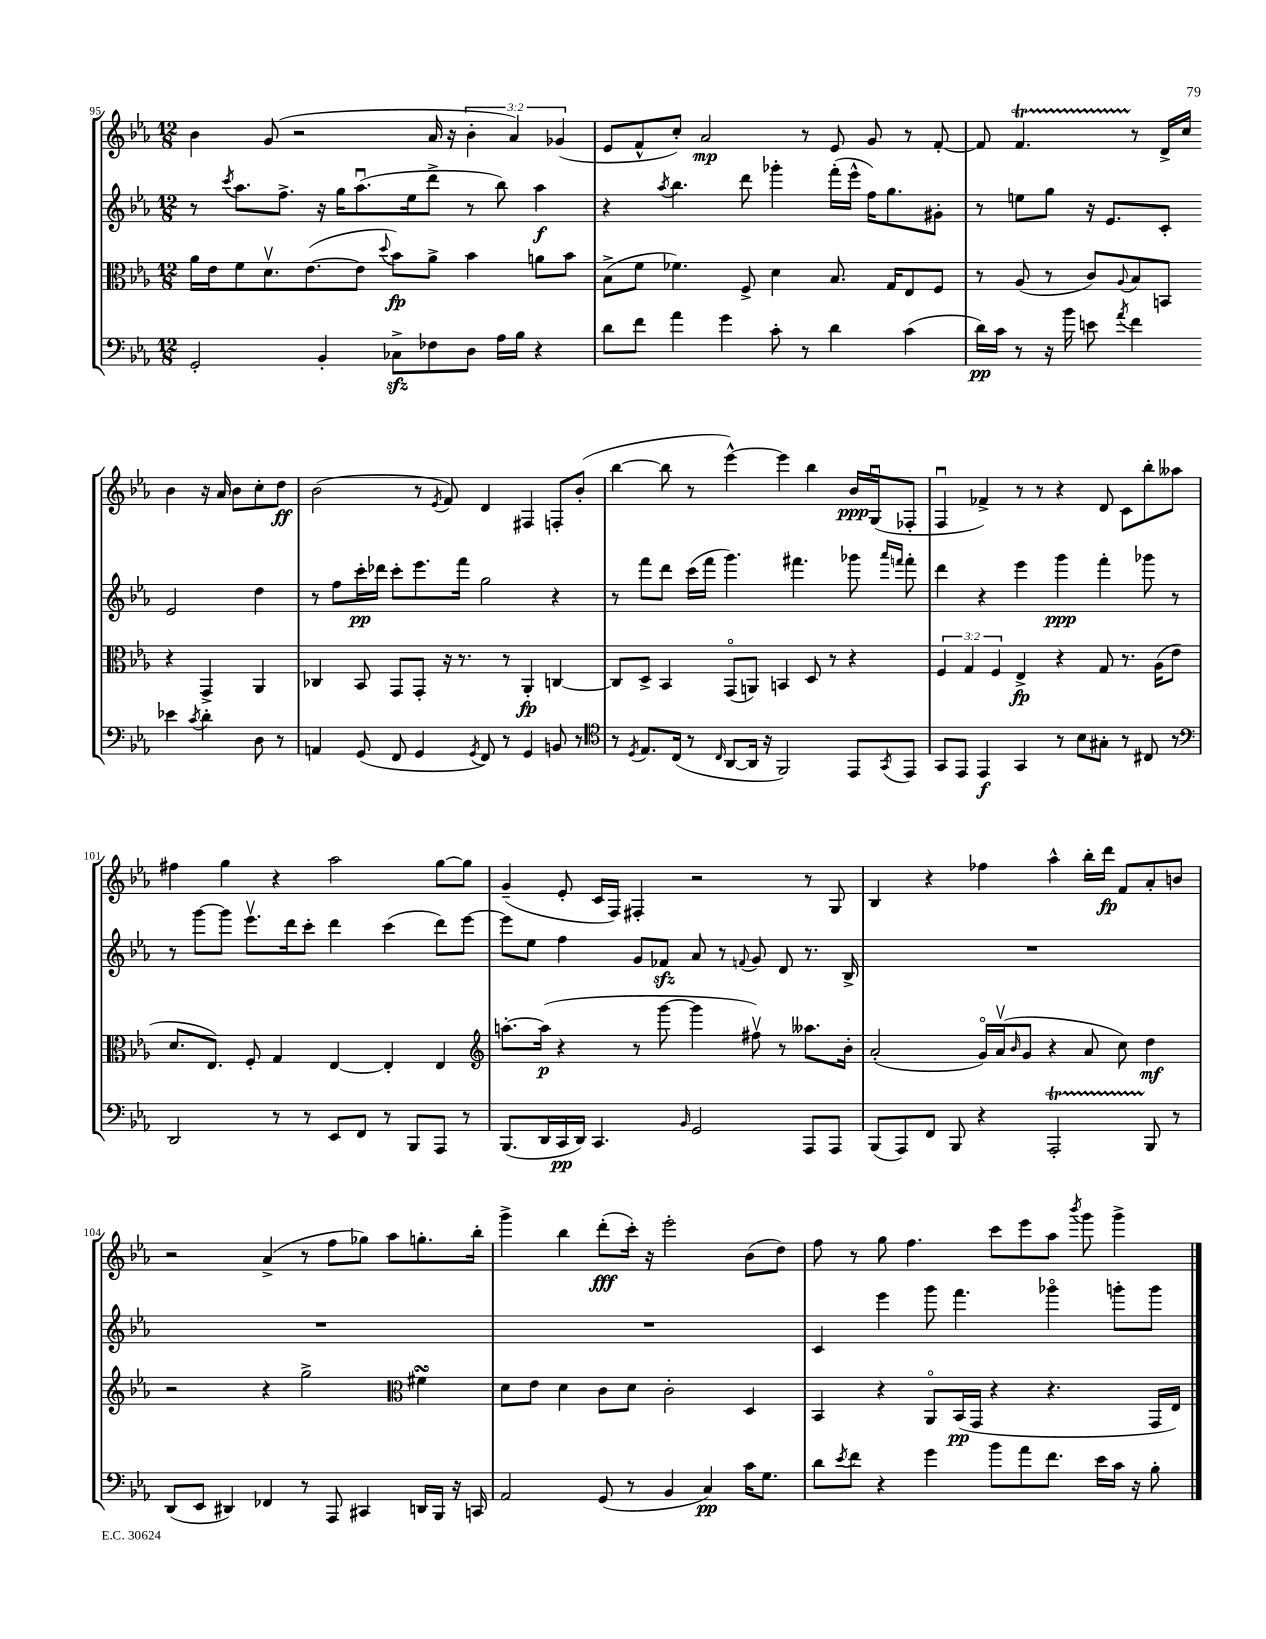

**kern	**dynam	**kern	**dynam	**kern	**dynam	**kern	**dynam
*part4	*part4	*part3	*part3	*part2	*part2	*part1	*part1
*staff4	*staff4	*staff3	*staff3	*staff2	*staff2	*staff1	*staff1
*clefF4	*	*clefC3	*	*clefG2	*	*clefG2	*
*k[b-e-a-]	*	*k[b-e-a-]	*	*k[b-e-a-]	*	*k[b-e-a-]	*
*M12/8	*	*M12/8	*	*M12/8	*	*M12/8	*
=95	=95	=95	=95	=95	=95	=95	=95
2GG'/	.	16a-\LL	.	8r	.	4b-\	.
.	.	16e-\J	.	.	.	.	.
.	.	.	.	8qccc/	.	.	.
.	.	8f\	.	8.aa-\L	.	.	.
.	.	8.dv\	.	.	.	(8g/	.
.	.	.	.	8.ff^\J	.	.	.
.	.	.	.	.	.	2r	.
.	.	([8.e-\	.	.	.	.	.
4BB-'/	.	.	.	16r	.	.	.
.	.	.	.	16gg\KL	.	.	.
.	.	8e-\J]	.	(8.aa-u\	.	.	.
.	.	8qqdd/	.	.	.	.	.
8C-Xzz^\L	.	8b-\L)	fp	.	.	.	.
.	.	.	.	16ee-\k	.	.	.
8F-X\	.	8a-^\J	.	8ddd^\J	.	16a-/	.
.	.	.	.	.	.	16r	.
8D\J	.	4b-\	.	8r	.	6b-'\	.
16A-\LL	.	.	.	8bb-\)	.	.	.
.	.	.	.	.	.	6a-/)	.
16B-\JJ	.	.	.	.	.	.	.
4r	.	8an\L	.	4aa-\	f	.	.
.	.	.	.	.	.	(6g-X/	.
.	.	8b-\J	.	.	.	.	.
=96	=96	=96	=96	=96	=96	=96	=96
8d\L	.	(8B-^\L	.	4r	.	8e-/L	.
8f\J	.	8f\J	.	.	.	8f^^/	.
.	.	.	.	8qaa-/	.	.	.
4a-\	.	4.f-X\)	.	4.bb-\	.	8cc'/J)	.
.	.	.	.	.	.	2a-/	mp
4g\	.	.	.	.	.	.	.
.	.	8F^/	.	8ddd\	.	.	.
8c'\	.	4d\	.	4ggg-X'\	.	.	.
8r	.	.	.	.	.	8r	.
4d\	.	8.B-/	.	(16fff'\LL	.	8e-/	.
.	.	.	.	16eee-^^\JJ	.	.	.
.	.	.	.	16ff\KL)	.	8g/	.
.	.	16G/KL	.	8.gg\	.	.	.
(4c\	.	8E-/	.	.	.	8r	.
.	.	8F/J	.	8g#X'\J	.	[8f'/	.
=97	=97	=97	=97	=97	=97	=97	=97
16d\LL)	pp	8r	.	8r	.	8f/]	.
16c\JJ	.	.	.	.	.	.	.
8r	.	(8A-/	.	8een\L	.	4.fT/	.
16r	.	8r	.	8gg\J	.	.	.
16b-\	.	.	.	.	.	.	.
8en\	.	8c/L)	.	16r	.	.	.
.	.	.	.	8.e-/L	.	.	.
8qa-/	.	8qqA-/	.	.	.	.	.
4f\	.	8B-/	.	.	.	8r	.
.	.	8BBn/J	.	8c'/J	.	16d^/LL	.
.	.	.	.	.	.	16cc/JJ	.
4e-X\	.	4r	.	2e-/	.	4b-\	.
8qc/	.	.	.	.	.	.	.
4d'\	.	4GG^/	.	.	.	16r	.
.	.	.	.	.	.	16a-/	.
.	.	.	.	.	.	8b-\L	.
8D\	.	4AA-/	.	4dd\	.	8cc'\	.
8r	.	.	.	.	.	8dd\J	ff
!!LO:LB:g=z
=98	=98	=98	=98	=98	=98	=98	=98
4AAn/	.	4C-X/	.	8r	.	(2b-\	.
.	.	.	.	8ff\L	.	.	.
(8GG/	.	8BB-/	.	16ccc'\L	pp	.	.
.	.	.	.	16ddd-X\JJ	.	.	.
8FF/	.	8GG/L	.	8ccc'\L	.	.	.
4GG/	.	8GG'/J	.	8.eee-\	.	8r	.
.	.	.	.	.	.	8qe-/	.
.	.	16r	.	.	.	8f/)	.
.	.	8.r	.	16fff\Jk	.	.	.
8qGG/	.	.	.	.	.	.	.
8FF/)	.	.	.	2gg\	.	4d/	.
8r	.	8r	.	.	.	.	.
4GG/	.	4AA-'/	fp	.	.	4F#X/	.
8BBn/	.	[4Cn/	.	4r	.	8Fn'/L	.
8r	.	.	.	.	.	(8b-'/J	.
=99	=99	=99	=99	=99	=99	=99	=99
*clefC4	*	*	*	*	*	*	*
8r	.	8C/L]	.	8r	.	[4bb-\	.
8qD/	.	.	.	.	.	.	.
8.E-/L	.	8D^/J	.	8fff\L	.	.	.
.	.	4BB-/	.	8ddd\J	.	8bb-\]	.
(16C/Jk	.	.	.	.	.	.	.
8r	.	.	.	(16ccc\LL	.	8r	.
.	.	.	.	16fff\JJ	.	.	.
16qqC/	.	.	.	.	.	.	.
[8AA-/L	.	(8GG/L	.	4.ggg\)	.	[4eee-^^\)	.
16AA-/Jk]	.	8AAn/J)	.	.	.	.	.
16r	.	.	.	.	.	.	.
2FF/)	.	4BBn/	.	.	.	4eee-\]	.
.	.	.	.	4.fff#X\	.	.	.
.	.	8D/	.	.	.	4bb-\	.
.	.	8r	.	.	.	.	.
8EE-/L	.	4r	.	8ggg-X\	.	16b-/LL	ppp
.	.	.	.	.	.	(16Gu/J	.
.	.	.	.	16qqaaa-/LL	.	.	.
8qGG/	.	.	.	16qqfffn/JJ	.	.	.
8EE-/J	.	.	.	8fff'\	.	8F-X'/J	.
=100	=100	=100	=100	=100	=100	=100	=100
8GG/L	.	6F/	.	4ddd\	.	4Fu/	.
8EE-/J	.	.	.	.	.	.	.
.	.	6G/	.	.	.	.	.
4EE-/	f	.	.	4r	.	4f-X^/)	.
.	.	6F/	.	.	.	.	.
4GG/	.	4E-^/	fp	4eee-\	.	8r	.
.	.	.	.	.	.	8r	.
8r	.	4r	.	4ggg\	ppp	4r	.
8B-\L	.	.	.	.	.	.	.
8G#X'\J	.	8G/	.	4fff'\	.	8d/	.
8r	.	8.r	.	.	.	8c\L	.
8C#X/	.	.	.	8ggg-X\	.	8bb-'\	.
.	.	(16A-\KL	.	.	.	.	.
8r	.	8e-\J	.	8r	.	8aa--X\J	.
!!LO:LB:g=z
=101	=101	=101	=101	=101	=101	=101	=101
*clefF4	*	*	*	*	*	*	*
2DD/	.	8.d/L	.	8r	.	4ff#X\	.
.	.	.	.	[8ggg\L	.	.	.
.	.	8.E-/J)	.	.	.	.	.
.	.	.	.	8ggg\J]	.	4gg\	.
.	.	8F'/	.	8.eee-v\L	.	.	.
8r	.	4G/	.	.	.	4r	.
.	.	.	.	16ddd\k	.	.	.
8r	.	.	.	8ccc'\J	.	.	.
8EE-/L	.	[4E-/	.	4ddd\	.	2aa-\	.
8FF/J	.	.	.	.	.	.	.
8r	.	4E-'/]	.	(4ccc\	.	.	.
8BBB-/L	.	.	.	.	.	.	.
8AAA-/J	.	4E-/	.	8ddd\L)	.	[8gg\L	.
8r	.	.	.	[8eee-\J	.	8gg\J]	.
=102	=102	=102	=102	=102	=102	=102	=102
*	*	*clefG2	*	*	*	*	*
(8.BBB-/L	.	[8.aan'\L	.	8eee-\L]	.	(4g~/	.
.	.	.	.	8ee-\J	.	.	.
16DD/L	.	(16aa\Jk]	p	.	.	.	.
16CC/	pp	4r	.	4ff\	.	8e-'/	.
16DD/JJ)	.	.	.	.	.	.	.
4.CC/	.	.	.	.	.	16c/LL	.
.	.	.	.	.	.	16F/JJ)	.
.	.	8r	.	8g/L	.	4F#X'/	.
.	.	[8ggg\	.	8f-Xzz/J	.	.	.
16qqBB-/	.	.	.	.	.	.	.
2GG/	.	4ggg\]	.	8a-/	.	2r	.
.	.	.	.	8r	.	.	.
.	.	.	.	8qqfn/	.	.	.
.	.	8ff#Xv\)	.	8g/	.	.	.
.	.	8r	.	8d/	.	.	.
8AAA-/L	.	8.aa--X\L	.	8.r	.	8r	.
8AAA-/J	.	.	.	.	.	8G/	.
.	.	16b-'\Jk	.	16B-^/	.	.	.
=103	=103	=103	=103	=103	=103	=103	=103
(8BBB-/L	.	(2a-'/	.	1.r	.	4B-/	.
8AAA-/)	.	.	.	.	.	.	.
8FF/J	.	.	.	.	.	4r	.
8BBB-/	.	.	.	.	.	.	.
4r	.	16g/LL)	.	.	.	4ff-X\	.
.	.	(16a-v/J	.	.	.	.	.
.	.	16qqb-/	.	.	.	.	.
.	.	8g/J	.	.	.	.	.
2AAA-T'/	.	4r	.	.	.	4aa-^^\	.
.	.	8a-/	.	.	.	16bb-'\LL	.
.	.	.	.	.	.	16ddd\JJ	fp
.	.	8cc\)	.	.	.	8f/L	.
8BBB-/	.	4dd\	mf	.	.	8a-'/	.
8r	.	.	.	.	.	8bn/J	.
!!LO:LB:g=z
=104	=104	=104	=104	=104	=104	=104	=104
(8DD/L	.	2r	.	1.r	.	2r	.
8EE-/J	.	.	.	.	.	.	.
4DD#X/)	.	.	.	.	.	.	.
4FF-X/	.	4r	.	.	.	(4a-^/	.
8r	.	2gg^\	.	.	.	8r	.
8AAA-/	.	.	.	.	.	8ff\L	.
4CC#X/	.	.	.	.	.	8gg-X\J)	.
.	.	.	.	.	.	8aa-\L	.
*	*	*clefC3	*	*	*	*	*
16DDn/LL	.	4f#XsSsS\	.	.	.	8.ggn'\	.
16BBB-/JJ	.	.	.	.	.	.	.
16r	.	.	.	.	.	.	.
16CCn/	.	.	.	.	.	16bb-'\Jk	.
=105	=105	=105	=105	=105	=105	=105	=105
2AA-/	.	8d\L	.	1.r	.	4ggg^\	.
.	.	8e-\J	.	.	.	.	.
.	.	4d\	.	.	.	4bb-\	.
(8GG/	.	8c\L	.	.	.	(8ddd'\L	fff
8r	.	8d\J	.	.	.	16ccc'\Jk)	.
.	.	.	.	.	.	16r	.
4BB-/	.	2c'\	.	.	.	2eee-'\	.
4C/)	pp	.	.	.	.	.	.
16c\KL	.	4D/	.	.	.	(8b-\L	.
8.G\J	.	.	.	.	.	.	.
.	.	.	.	.	.	8dd\J)	.
=106	=106	=106	=106	=106	=106	=106	=106
8d\L	.	4BB-/	.	4c/	.	8ff\	.
8qe-/	.	.	.	.	.	.	.
8f\J	.	.	.	.	.	8r	.
4r	.	4r	.	4eee-\	.	8gg\	.
.	.	.	.	.	.	4.ff\	.
4g\	.	8AA-/L	.	8ggg\	.	.	.
.	.	(16BB-/L	pp	4.fff\	.	.	.
.	.	16GG/JJ	.	.	.	.	.
8b-\L	.	4r	.	.	.	8ccc\L	.
8a-\	.	.	.	.	.	8eee-\	.
8.f\J	.	4.r	.	4ggg-X\	.	8aa-\J	.
.	.	.	.	.	.	8qbbb-/	.
.	.	.	.	.	.	8ggg\	.
16e-\LL	.	.	.	.	.	.	.
16c\JJ	.	.	.	8gggn'\L	.	4ggg^\	.
16r	.	.	.	.	.	.	.
8B-'\	.	16GG/LL	.	8ggg\J	.	.	.
.	.	16E-/JJ)	.	.	.	.	.
==	==	==	==	==	==	==	==
*-	*-	*-	*-	*-	*-	*-	*-
